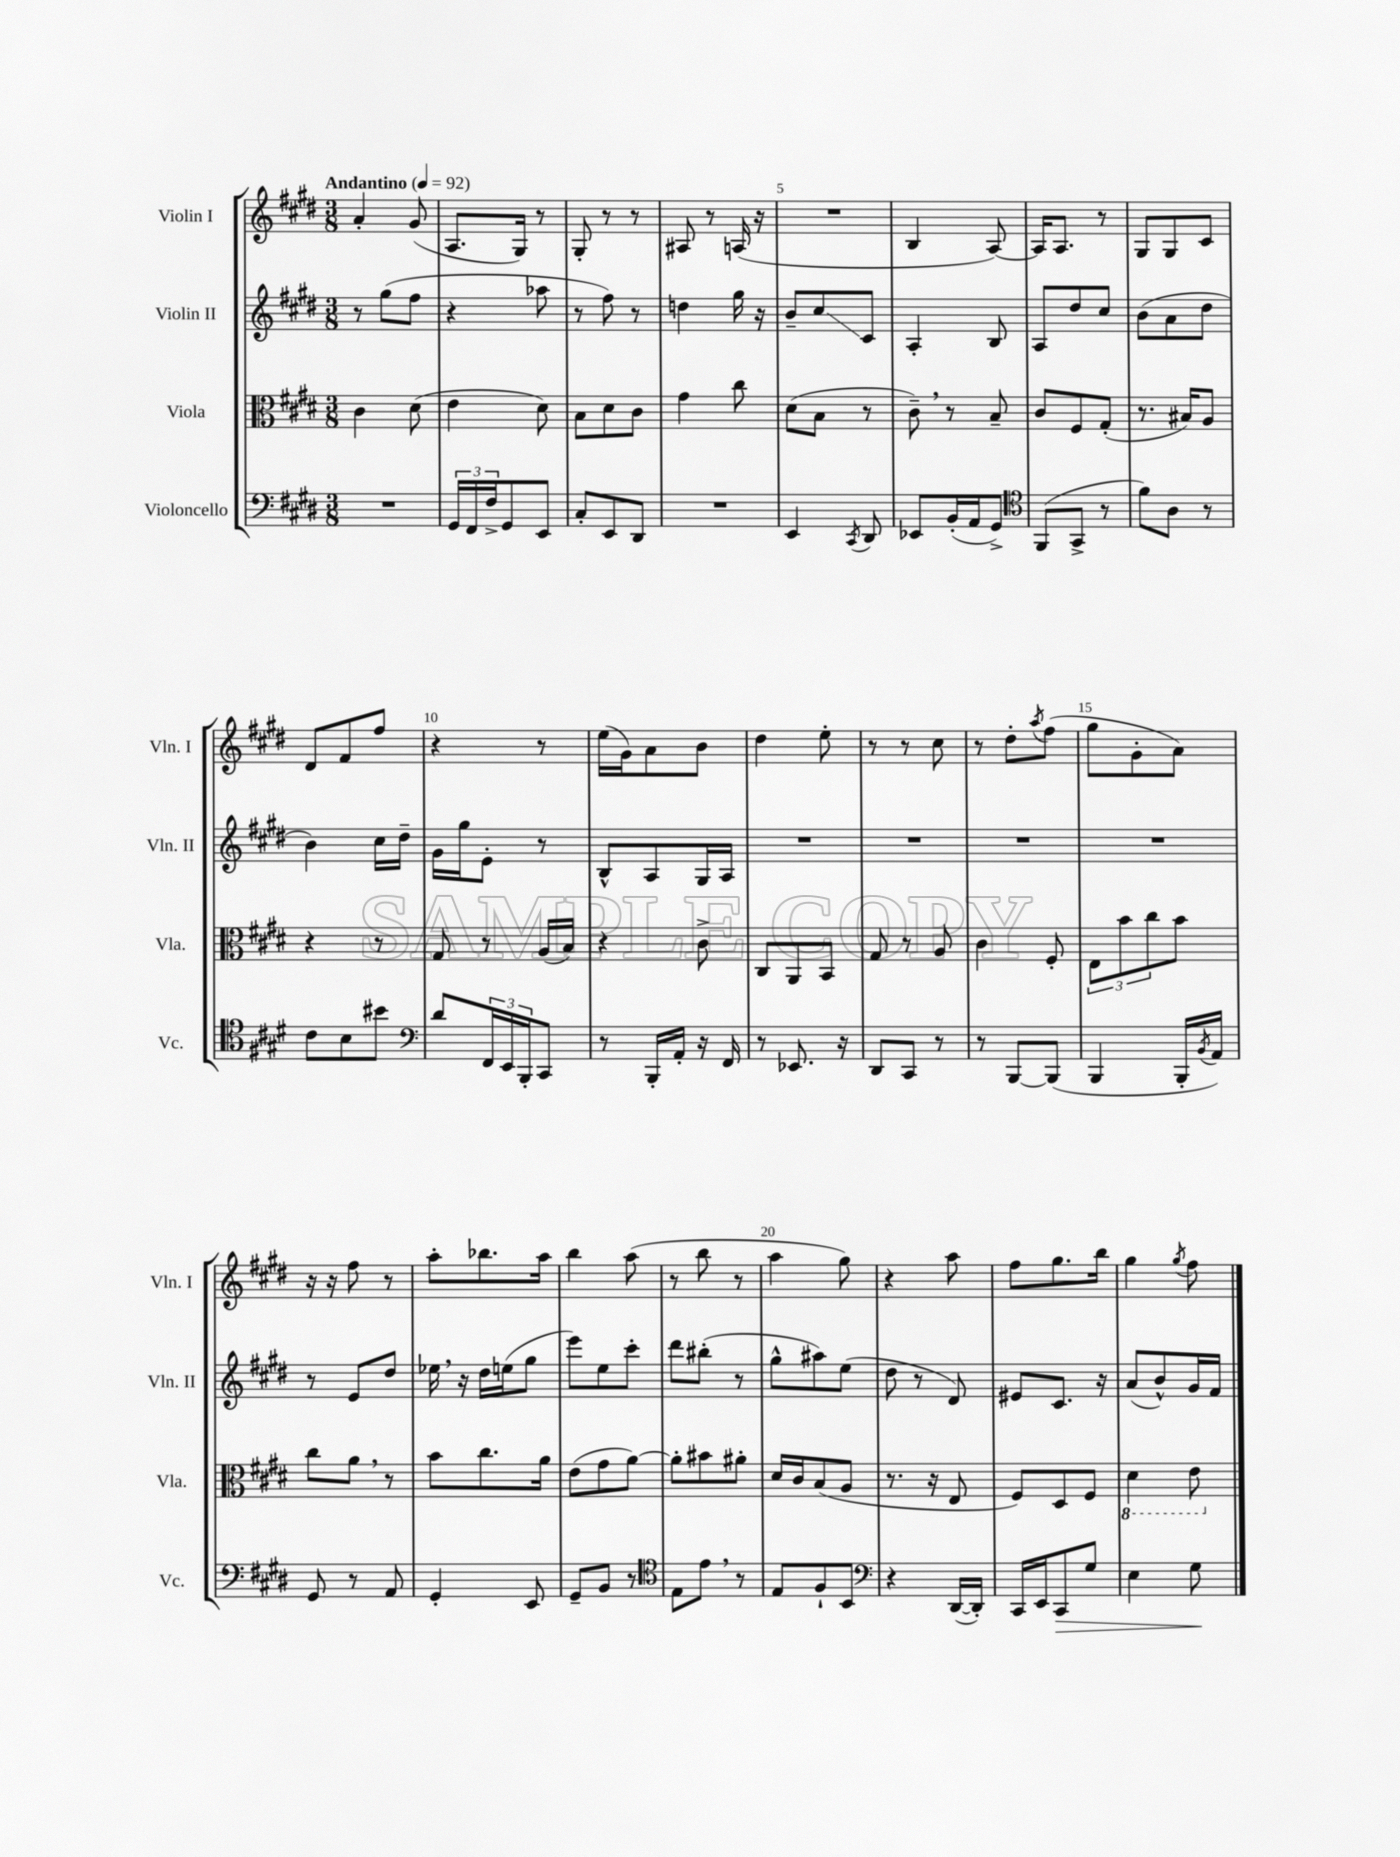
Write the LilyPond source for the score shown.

<<
\new StaffGroup <<
\new Staff = "s0" \with { instrumentName = "Violin I" shortInstrumentName = "Vln. I" } {
    \clef treble \key e \major \numericTimeSignature \time 3/8 \tempo "Andantino" 4 = 92
    a'4-. gis'8( |
    a8. gis16) r8 |
    gis8-. r8 r8 |
    ais8 r8 a16( r16 |
    R4. |
    b4 a8~) |
    a16 a8. r8 |
    gis8 gis8 cis'8 |
    dis'8 fis'8 fis''8 |
    r4 r8 |
    e''16( gis'16) a'8 b'8 |
    dis''4 e''8-. |
    r8 r8 cis''8 |
    r8 dis''8-. \acciaccatura { a''8 } fis''8( |
    gis''8 gis'8-. a'8) |
    r16 r16 fis''8 r8 |
    a''8-. bes''8. a''16 |
    b''4 a''8( |
    r8 b''8 r8 |
    a''4 gis''8) |
    r4 a''8 |
    fis''8 gis''8. b''16 |
    gis''4 \acciaccatura { gis''8 } fis''8 \bar "|." |
}
\new Staff = "s1" \with { instrumentName = "Violin II" shortInstrumentName = "Vln. II" } {
    \clef treble \key e \major \numericTimeSignature \time 3/8
    r8 gis''8( fis''8 |
    r4 aes''8 |
    r8 fis''8) r8 |
    d''4 gis''16 r16 |
    b'8-- cis''8\glissando cis'8 |
    a4-. b8 |
    a8 dis''8 cis''8 |
    b'8( a'8 dis''8 |
    b'4) cis''16 dis''16-- |
    gis'16 gis''16 e'8-. r8 |
    b8-^ a8 gis16 a16 |
    R4. |
    R4. |
    R4. |
    R4. |
    r8 e'8 dis''8 |
    ees''16 \breathe r16 dis''16 e''16( gis''8 |
    e'''8) e''8 cis'''8-. |
    dis'''8 bis''8-.( r8 |
    gis''8-^ ais''8) e''8( |
    dis''8 r8 dis'8) |
    eis'8 cis'8. r16 |
    a'8( b'8-^) gis'16 fis'16 \bar "|." |
}
\new Staff = "s2" \with { instrumentName = "Viola" shortInstrumentName = "Vla." } {
    \clef alto \key e \major \numericTimeSignature \time 3/8
    cis'4 dis'8( |
    e'4 dis'8) |
    b8 dis'8 cis'8 |
    gis'4 cis''8 |
    dis'8( b8 r8 |
    cis'8--) \breathe r8 b8-- |
    cis'8 fis8 gis8-.( |
    r8. bis16) a8 |
    r4 r8 |
    gis8 r8 a16( b16) |
    r4 cis'8-> |
    cis8 a,8 b,8 |
    gis8 r8 a8 |
    cis'4 fis8-. |
    \tuplet 3/2 { e8 b'8 cis''8 } b'8 |
    cis''8 a'8 \breathe r8 |
    b'8 cis''8. a'16 |
    e'8( gis'8 a'8~) |
    a'8-. bis'8 ais'8-. |
    dis'16 cis'16 b8( a8 |
    r8. r16 e8 |
    fis8) dis8 fis8 |
    \ottava #-1 dis4 e8 \ottava #0 \bar "|." |
}
\new Staff = "s3" \with { instrumentName = "Violoncello" shortInstrumentName = "Vc." } {
    \clef bass \key e \major \numericTimeSignature \time 3/8
    R4. |
    \tuplet 3/2 { gis,16 fis,16 fis16-> } gis,8 e,8 |
    cis8-. e,8 dis,8 |
    R4. |
    e,4 \acciaccatura { cis,8 } dis,8 |
    ees,8 b,16-.( a,16 gis,8->) |
    \clef tenor fis,8( gis,8-> r8 |
    fis'8) a8 r8 |
    cis'8 b8 bis'8 |
    \clef bass dis'8 \tuplet 3/2 { fis,16 e,16 b,,16-. } cis,8 |
    r8 b,,16-. a,16-. r16 fis,16 |
    r8 ees,8. r16 |
    dis,8 cis,8 r8 |
    r8 b,,8~ b,,8( |
    b,,4 b,,16-. \acciaccatura { b,8 } a,16) |
    gis,8 r8 a,8 |
    gis,4-. e,8 |
    gis,8-- b,8 r8 |
    \clef tenor e8 e'8 \breathe r8 |
    e8 fis8-! b,8 |
    \clef bass r4 dis,16~( dis,16-.) |
    cis,16 e,16 cis,8\> gis8 |
    e4 gis8\! \bar "|." |
}
>>
>>
\layout { \context { \Score \override BarNumber.break-visibility = ##(#f #t #t) barNumberVisibility = #(every-nth-bar-number-visible 5) } }
